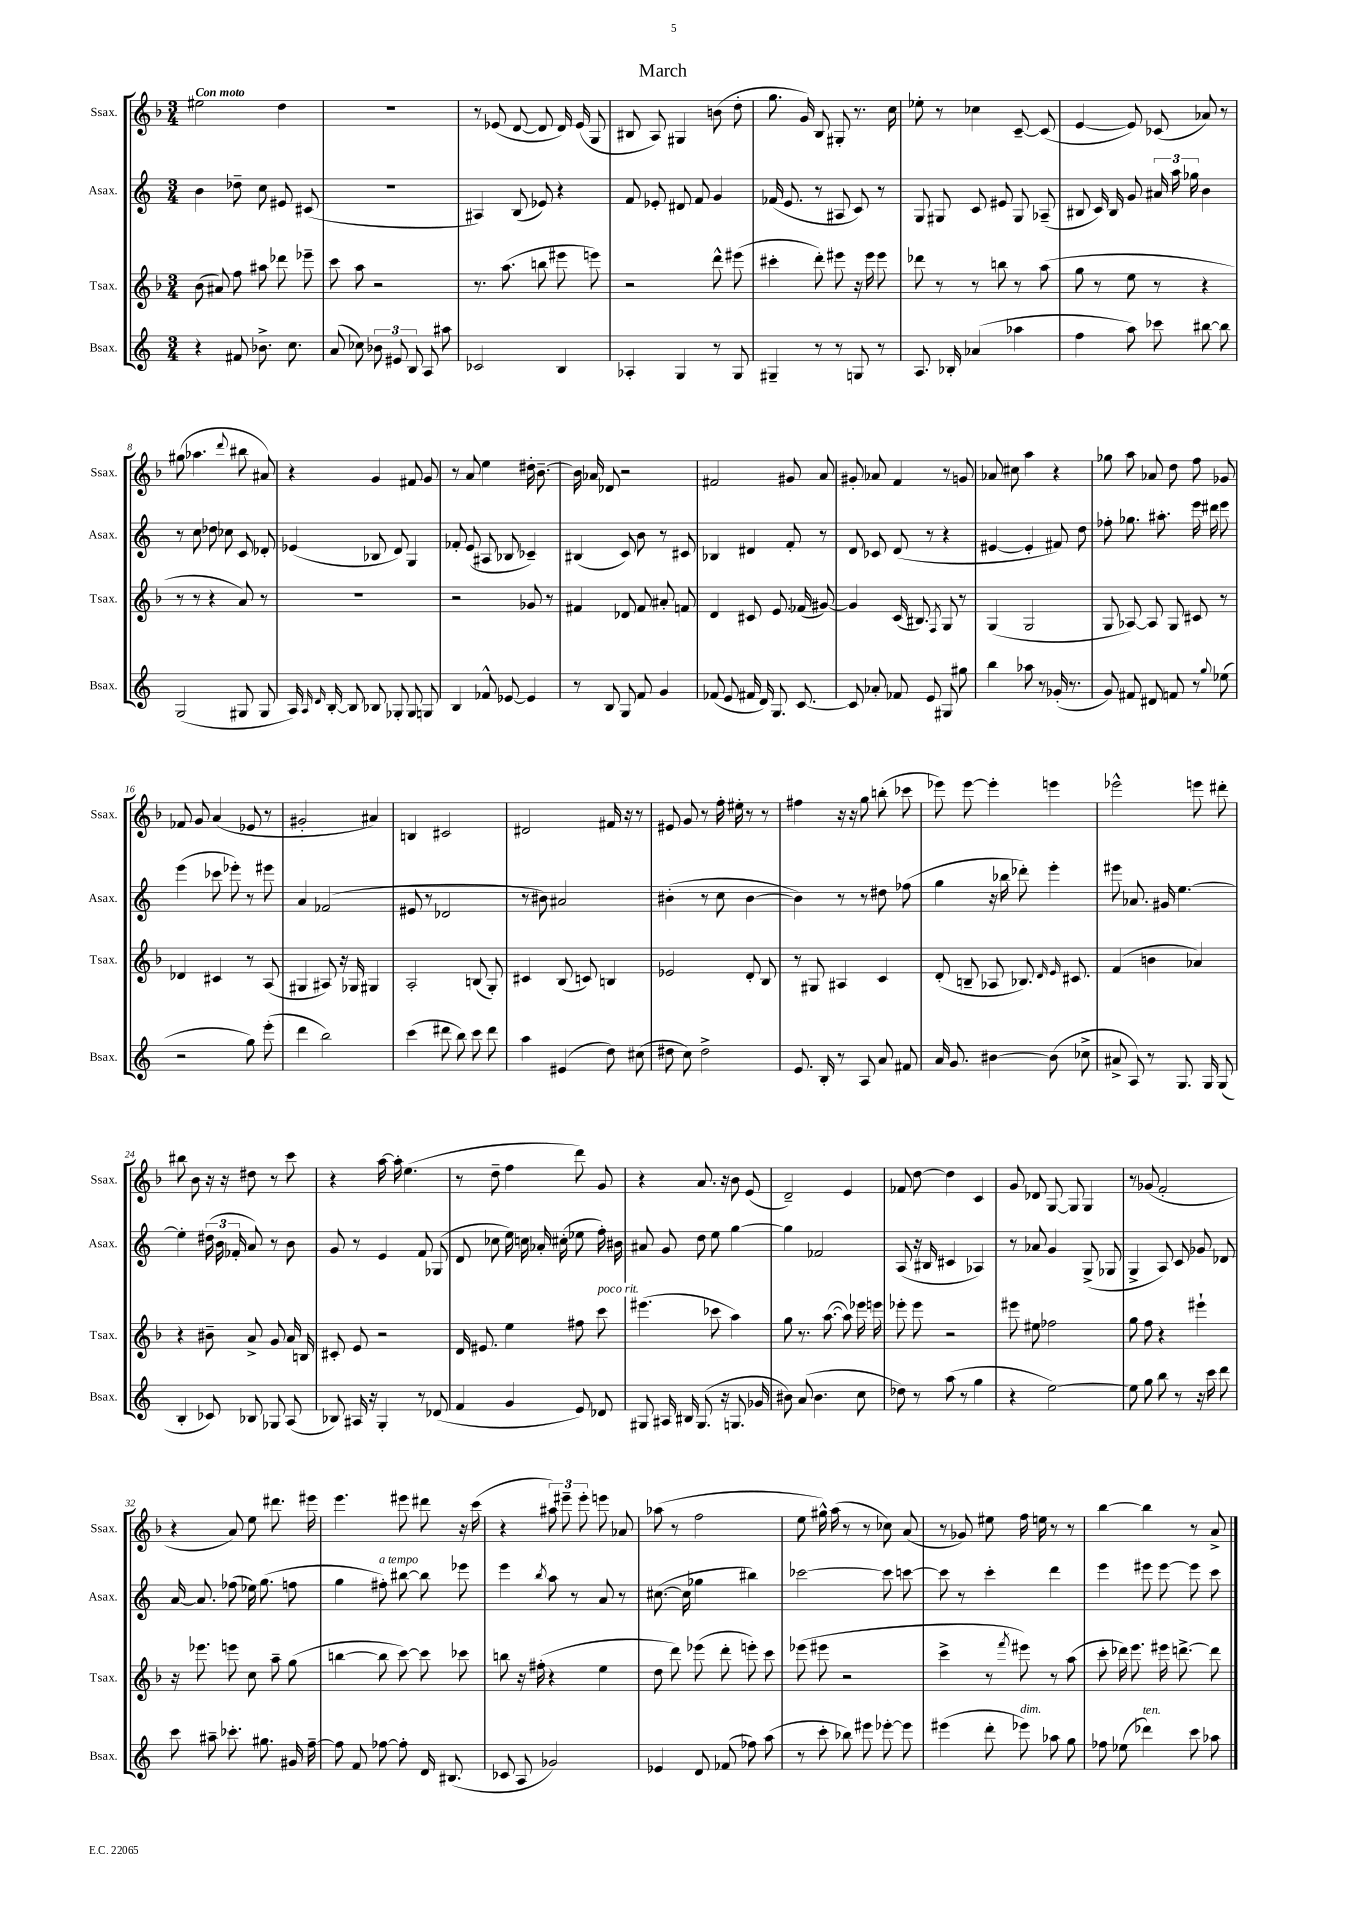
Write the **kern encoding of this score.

**kern	**kern	**kern	**kern
*staff4	*staff3	*staff2	*staff1
*clefG2	*clefG2	*clefG2	*clefG2
*k[]	*k[b-]	*k[]	*k[b-]
*M3/4	*M3/4	*M3/4	*M3/4
4r	(8b-	4b	2ee#
.	8a#)	.	.
8f#	8ff	8dd-~	.
8.b-^	8aa#	8cc	.
.	8ddd-	8e#	4dd
8.cc	.	.	.
.	8eee-~	(8c#	.
=	=	=	=
(8a	8ccc	2.r	2.r
8cc-)	8aa	.	.
12b-	2r	.	.
12e#	.	.	.
12B	.	.	.
8A	.	.	.
8aa#	.	.	.
=	=	=	=
2c-	8.r	4A#)	8r
.	.	.	(8e-
.	(8.aa	.	.
.	.	(8B	[8d
.	8bb	8e-)	8d]
4B	8eee#	4r	16d)
.	.	.	(16e-
.	8eee)	.	8G
=	=	=	=
4A-'	2r	8f	8B#
.	.	8e-'	8A)
4G	.	8d#	4G#
.	.	8f	.
8r	8ddd^^	4g	(8b
8G	(8eee#	.	8dd'
=	=	=	=
4G#~	4ccc#'	(16f-	8.gg
.	.	8.e	.
.	.	.	16g)
8r	8ddd')	8r	8B-
8r	8eee#	8A#	8G#'
8G	16r	8c)	8.r
.	16eee#	.	.
8r	8eee#	8r	.
.	.	.	16cc
=	=	=	=
8.A	8ddd-	8G	8ee-'
.	8r	8G#	8r
16B-'	.	.	.
(4a-	8r	8c	4cc-
.	8bb	8e#	.
4aa-	8r	8G#	[8c~
.	(8aa	(8A-~	(8c]
=	=	=	=
4ff	8gg	8B#	[4e
.	8r	16c)	.
.	.	16B#	.
8aa)	8ee	8g	8e])
8ccc-	8r	24a#	(8c-
.	.	24aa	.
.	.	24gg-	.
[8bb#	4r	4b	8a-)
8bb#]	.	.	8r
=	=	=	=
(2G	8r	8r	(8gg#
.	8r	8cc	4.aa-
.	4r	8dd-	.
.	.	8cc-	.
.	.	.	8qqddd
8G#	8a)	8c	8bb#
8G#	8r	8d-'	8a#)
=	=	=	=
16A)	2.r	(4e-	4r
16qqA	.	.	.
16qqd	.	.	.
[16B'	.	.	.
8B]	.	.	.
8B-	.	8B-	4g
8G-'	.	8d)	.
8G-	.	4G	8f#
8G	.	.	8g
=	=	=	=
4B	2r	8f-'	8r
.	.	(8e	8a
8f-^^	.	8A#	4ee
[8e-	.	8B-	.
4e-]	8g-	4c-~)	16dd#'
.	.	.	[8.b-~
.	8r	.	.
=	=	=	=
8r	4f#	(4B#	16b-]
.	.	.	16a-
8B	.	.	8d-
8G	8d-	8c)	2r
8f	8f#	8b	.
4g	8a#'	8r	.
.	8f	8c#	.
=	=	=	=
(8f-	4d	4B-	2f#
8e	.	.	.
16f#	8c#	4d#	.
16d)	.	.	.
8.G	8.e	.	.
.	.	8f'	8g#
[8.c	(16f-	.	.
.	[8g#)	8r	8a
=	=	=	=
8c]	4g#]	8d	8g#'
8a-'	.	8c-	8a-
8f-	(16c	(8d	4f
.	8.B#)	.	.
8e	.	8r	.
.	8qF	.	.
8G#	8G	4r	8r
8gg#	8r	.	8g
=	=	=	=
4bb	(4G	[4e#	8a-
.	.	.	8cc#
8aa-	2G	4e#']	4aa
8r	.	.	.
(16g-'	.	8f#)	4r
8.r	.	.	.
.	.	8dd	.
=	=	=	=
8g)	8G	8ff-'	8gg-
8f#	[8A-)	8.gg-	8aa
8d#	8A-]	.	8a-
.	.	8.aa#'	.
8f	8G	.	8dd
8r	8c#	16eee	8ff
.	.	16ddd#	.
8qqgg	.	.	.
(8ee-	8r	8eee	8g-
=	=	=	=
2r	4d-	(4eee	8f-
.	.	.	8g
.	4c#	8ccc-	(4a
.	.	8eee-')	.
8gg)	8r	8r	8e-
(8eee'	(8A	8eee#	8r
=	=	=	=
4ddd	4G#	4a	2g#'
2bb)	8A#)	(2f-	.
.	16r	.	.
.	16G-	.	.
.	4G#	.	4a#)
=	=	=	=
(4ccc	2A'	8e#	4B
.	.	8r	.
8ddd#	.	2d-	2c#
8bb)	.	.	.
8ccc	(8B	.	.
8ddd#	8G')	.	.
=	=	=	=
4aa	4c#	8r	2d#
.	.	8b#)	.
(4e#	(8B-	2a#	.
.	8c)	.	.
8dd)	4B	.	16f#
.	.	.	16r
(8cc#	.	.	8r
=	=	=	=
8dd#	2e-	(4b#'	8e#
8cc)	.	.	8g
2dd#^	.	8r	8r
.	.	8cc	16ff'
.	.	.	16ee#'
.	8d'	[4b#	8r
.	8B-	.	8r
=	=	=	=
8.e	8r	4b#])	4ff#
.	8G#	.	.
16B'	.	.	.
8r	4A#	8r	16r
.	.	.	16r
8A	.	8r	8gg
8a	4c	8dd#	(8bb'
8f#	.	(8ff-	8ccc-
=	=	=	=
16a	(8d'	4gg	8eee-)
8.g	.	.	.
.	8B~	.	[8eee-
[4b#	8A-	16r	4eee-']
.	.	16bb-	.
.	8.B-)	8ddd-')	.
(8b#]	.	4eee'	4eee
.	16qqd	.	.
.	16qqe	.	.
.	8.c#	.	.
8cc-^	.	.	.
=	=	=	=
8a#^	(4f	8eee#	2eee-^^
8A)	.	8.a-	.
8r	4b	.	.
.	.	16g#	.
8.G	.	[4.ee	.
.	4a-)	.	8eee
16G	.	.	.
(8G	.	.	8ddd#'
=	=	=	=
4B'	4r	4ee']	8bb#
.	.	.	8b-
8c-)	8b#~	(24dd#	16r
.	.	24b	.
.	.	.	16r
.	.	24f-'	.
8B-	8a^	8a)	8dd#
8G-	8g	8r	8r
(8A	16a	8b	8ccc
.	16B	.	.
=	=	=	=
8B-)	8c#'	8g	4r
16A#	8e	8r	.
16r	.	.	.
4G'	2r	4e	[16aa
.	.	.	16aa']
.	.	.	(4.ee
8r	.	8f	.
(8d-	.	(8G-	.
=	=	=	=
4f	16d	8d	8r
.	8.e#	.	.
.	.	8cc-	8dd~
4g	4ee	16ee)	4ff
.	.	16cc	.
.	.	16a-'	.
.	.	(16cc#'	.
8e)	8ff#	8ee-	8ddd)
8d-	8ccc	16ff')	8g
.	.	16b#	.
=	=	=	=
8G#	(4.eee#	8a#	4r
16A#	.	8g	.
16B#	.	.	.
(8.G#	.	8dd	8.a
.	8ccc-	8ee	.
16r	.	.	16r
8.G	4aa)	[4gg	8b-
.	.	.	(8e
16g-	.	.	.
=	=	=	=
8b#)	8gg	4gg]	2d~)
(8a	8.r	.	.
4.b#	.	2f-	.
.	([8.aa	.	.
.	8aa])	.	4e
8cc	16eee-	.	.
.	16eee	.	.
=	=	=	=
8dd-)	8eee-'	(8A	8f-
8r	8eee-	16r	[8dd
.	.	16B#	.
(8aa	2r	4c#	4dd]
8r	.	.	.
4gg	.	4A-)	4c
=	=	=	=
4r	8eee#	8r	8g
.	8ee#	8a-	8d-
[2ee)	2ff-	4g	[8G
.	.	.	8G]
.	.	(8G^	4G
.	.	8G-	.
=	=	=	=
8ee]	8gg	4G^	8r
8gg	8ff	.	(8g-
8bb	4r	8A)	2f'
8r	.	8c	.
16r	4eee#`	8g-	.
16ccc	.	.	.
8ddd	.	8d-	.
=	=	=	=
8ccc	16r	[16a	4r
.	8.eee-	8.a]	.
8aa#~	.	.	.
8.ccc-'	8eee	(8ff-	8a)
.	8cc	16ee-)	8ee
8.gg#	.	(8.gg	.
.	8aa~	.	8.ddd#
16g#	(8gg	8ff	.
[16ff~	.	.	16eee#
=	=	=	=
8ff]	[4bb	4gg	4.eee
8f	.	.	.
[8ff-	8bb]	8ff#')	.
8ff-']	[8ccc)	[8bb#	8eee#
16d	8ccc]	8bb#]	8ddd#
(8.B#	.	.	.
.	8ccc-	8eee-	16r
.	.	.	(16ccc
=	=	=	=
8c-	8bb	4eee	4r
8A	16r	.	.
.	(16ff#'	.	.
.	.	8qbb	.
2g-)	4r	8aa	12aa#)
.	.	.	12eee#~
.	.	8r	.
.	.	.	12eee#'
.	4ee	8a	8eee
.	.	8r	8a-
=	=	=	=
4e-	8dd	([8.cc#	(8aa-
.	8ddd)	.	8r
.	.	16cc#]	.
8d	(8eee-	4gg-	2ff
(8f-	8ddd'	.	.
8ff-)	8eee')	4bb#)	.
(8aa	8ccc	.	.
=	=	=	=
8r	(8eee-	[2ccc-	8ee
8ccc'	8eee#	.	16gg#^^)
.	.	.	(16aa
8bb-)	2r	.	8r
8eee#	.	.	8r
[8eee-'	.	8ccc-]	8cc-)
8eee-]	.	[8ccc	(8a
=	=	=	=
(4eee#	4ccc^	8ccc]	8r
.	.	8r	8g-)
8ddd'	8r	4ccc'	8ee#
.	8qfff	.	.
8eee-)	8eee#)	.	16ff
.	.	.	16ee
8aa-	8r	4ddd	8r
8gg	(8aa	.	8r
=	=	=	=
8ff-	8ccc'	4eee	[4bb-
(8ee-	16ddd-)	.	.
.	8.eee	.	.
4ddd-)	.	8eee#	4bb-]
.	16eee#	[8eee#	.
.	[8.ddd^	.	.
8ccc	.	8eee#]	8r
8aa-	8ddd]	8ccc	8a^
==	==	==	==
*-	*-	*-	*-
